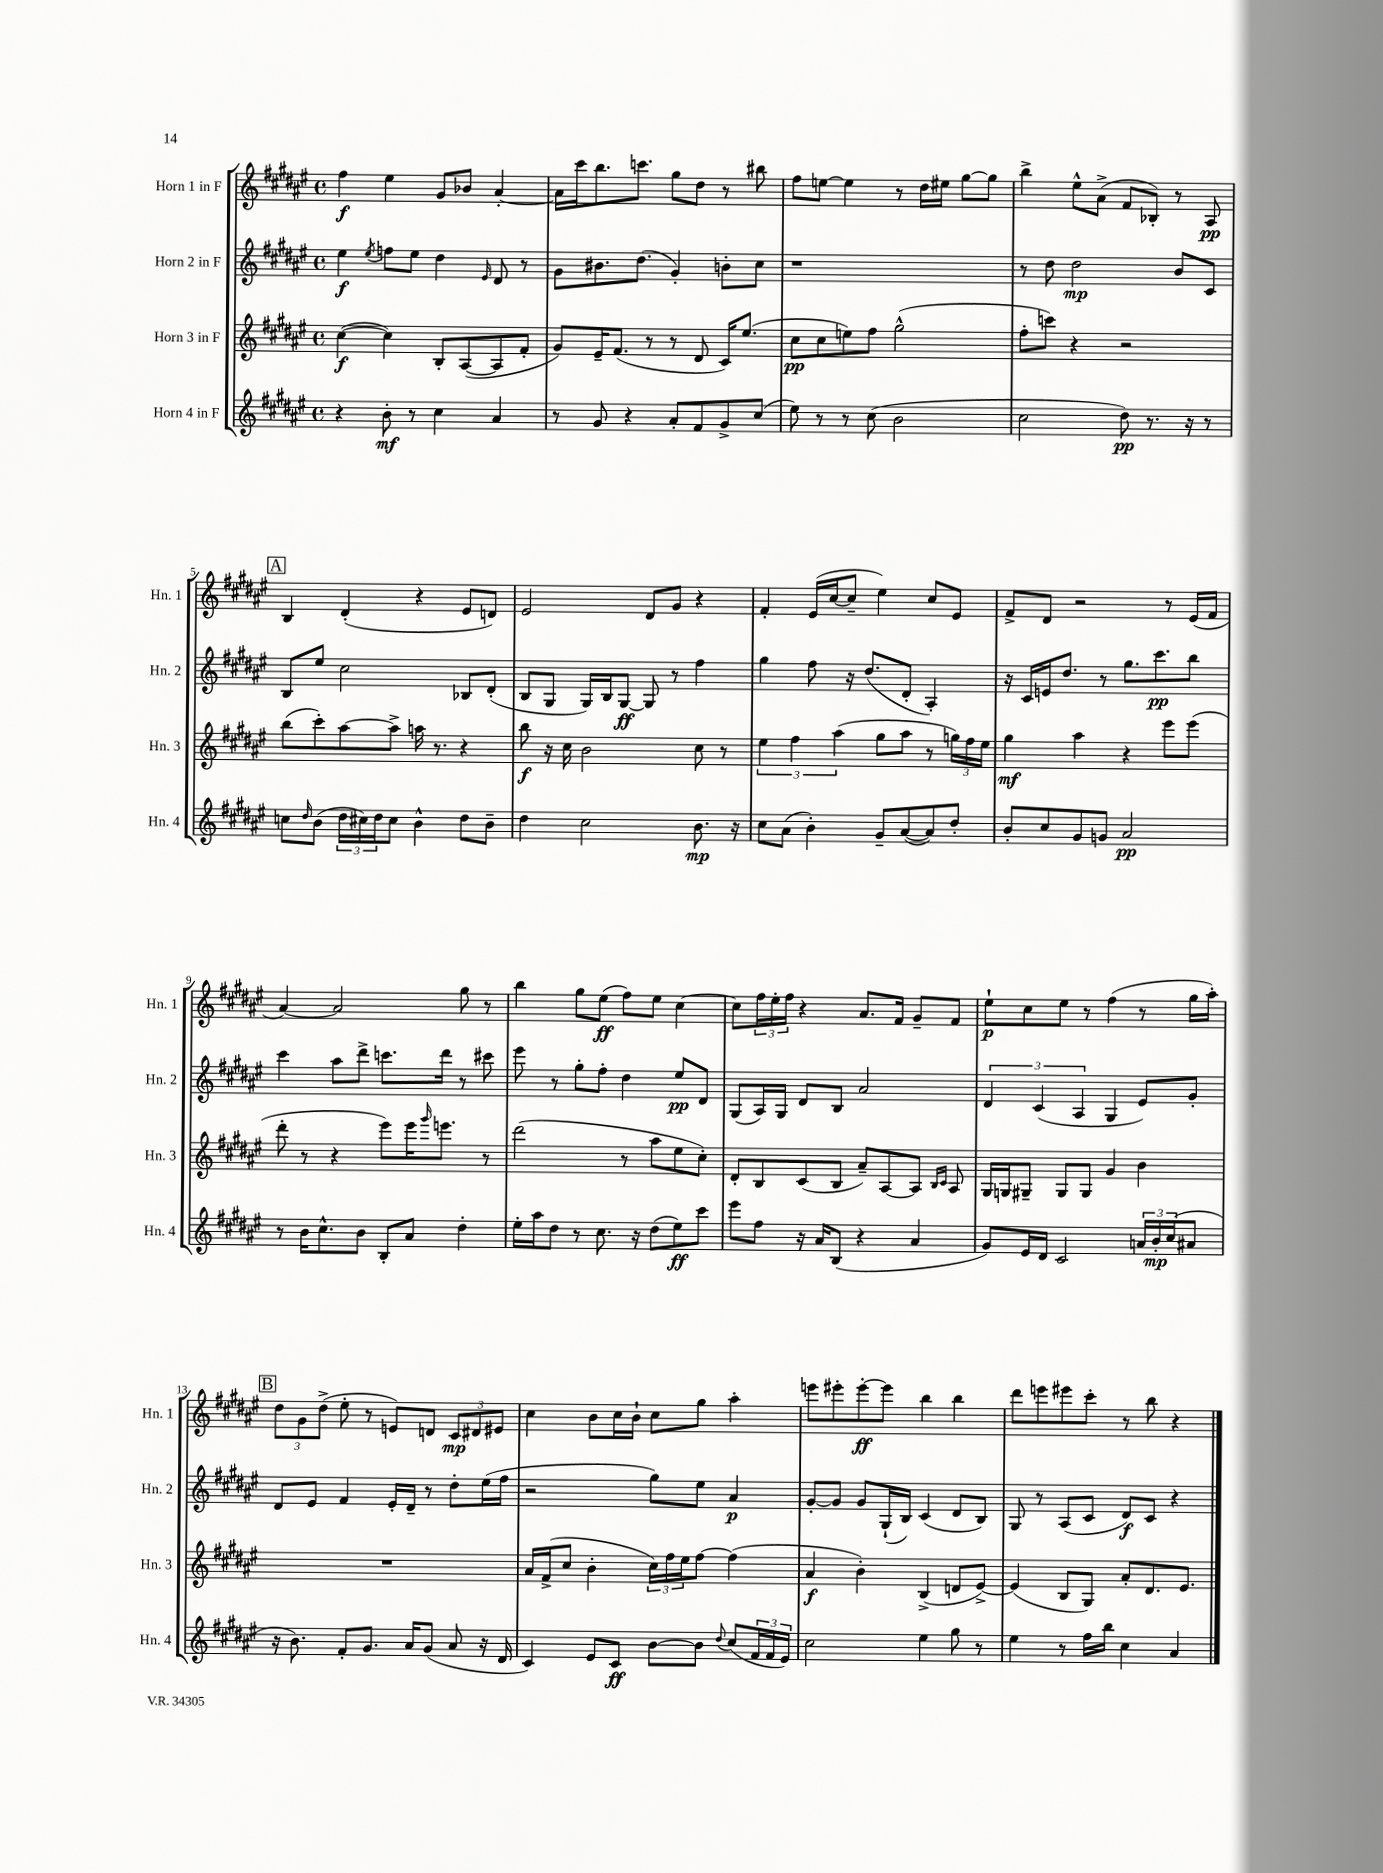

**kern	**kern	**kern	**kern
*staff4	*staff3	*staff2	*staff1
*clefG2	*clefG2	*clefG2	*clefG2
*k[f#c#g#d#a#e#]	*k[f#c#g#d#a#e#]	*k[f#c#g#d#a#e#]	*k[f#c#g#d#a#e#]
*M4/4	*M4/4	*M4/4	*M4/4
*met(c)	*met(c)	*met(c)	*met(c)
4r	([4cc#\	4ee#\	4ff#\
.	.	8qee#/	.
8b'\	4cc#\])	8ff\L	4ee#\
8r	.	8ee#\J	.
4cc#\	8B'/L	4dd#\	8g#/L
.	([8A#/	.	8b-/J
.	.	16qqe#/	.
4a#/	8A#/]	8d#/	[4a#'/
.	8f#'/J	8r	.
=	=	=	=
8r	8g#/L)	8g#\L	16a#\]LL
.	.	.	16ccc#\J
8g#/	16e#~/K	8.b#\	8.bb\
.	(8.f#/J	.	.
4r	.	.	.
.	.	(8.dd#\J	8.ccc\J
.	8r	.	.
8a#'/L	8r	4g#'/)	8gg#\L
8f#/	8d#/	.	8dd#\J
8g#^/	16c#/LK)	8b'\L	8r
.	(8.ee#/J	.	.
(8cc#/J	.	8cc#\J	8bb#\
=	=	=	=
8ee#\)	8cc#\L	1r	8ff#\L
8r	8cc#\	.	[8ee\J
8r	8ee\)	.	4ee\]
(8cc#\	8ff#\J	.	.
2b\	(2gg#^^\	.	8r
.	.	.	16dd#\LL
.	.	.	16ee#\JJ
.	.	.	[8gg#\L
.	.	.	8gg#\]J
=	=	=	=
2cc#\	8ff#'\L	8r	4bb^\
.	8ccc\J)	8dd#\	.
.	4r	2dd#\	8ee#^^\L
.	.	.	(8a#^\J
8dd#\)	2r	.	8f#/L
8.r	.	.	8B-'/J)
.	.	8b/L	8r
16r	.	.	.
8r	.	8c#/J	8A#/
=	=	=	=
8cc\L	(8bb\L	8B/L	4B/
16qqdd#/	.	.	.
(8b\J	8ccc#'\)	8ee#/J	.
24dd#\LL	[8aa#\	2cc#\	(4d#'/
24cc#\)	.	.	.
24dd#\J	.	.	.
8cc#\J	8aa#^\]J	.	.
4b^^\	16aa\	.	4r
.	8.r	.	.
8dd#\L	4r	8B-/L	8e#/L
8b~\J	.	(8d#'/J	8d/J)
=	=	=	=
4dd#\	8bb\	8B/L	2e#/
.	16r	8G#/J	.
.	16cc#\	.	.
2cc#\	2b\	16G#/LL)	.
.	.	16B/J	.
.	.	[8G#/J	.
.	.	8G#/]	8d#/L
.	.	8r	8g#/J
8.b\	8cc#\	4ff#\	4r
.	8r	.	.
16r	.	.	.
=	=	=	=
8cc#\L	6ee#\	4gg#\	4f#'/
(8a#\J	.	.	.
.	6ff#\	.	.
4b'\)	.	8ff#\	(16e#/LL
.	.	.	[16cc#/J
.	(6aa#\	.	.
.	.	16r	8cc#~/]J
.	.	(8.dd#/L	.
8g#~/L	8gg#\L	.	4ee#\)
([8a#/	8aa#\J	8d#'/J	.
8a#/])	8r	4A#'/)	8cc#/L
8dd#'/J	24gg\LL)	.	8e#/J
.	24ff#\	.	.
.	24ee#\JJ	.	.
=	=	=	=
8b'/L	4gg#\	16r	8f#^/L
.	.	16c#/LL	.
8cc#/	.	16e/J	8d#/J
.	.	8.dd#/J	.
8g#/	4aa#\	.	2r
8g/J	.	8r	.
2a#/	4r	8.gg#\L	.
.	.	8.ccc#\	.
.	8eee#\L	.	8r
.	(8eee#\J	8bb\J	(16e#/LL
.	.	.	16f#/JJ
=	=	=	=
8r	8ddd#'\	4ccc#\	[4a#/)
16b\LK	8r	.	.
8.cc#^^\	.	.	.
.	4r	8aa#\L	2a#/]
8b\J	.	8ddd#^\J	.
8B'/L	8eee#\L)	8.ccc\L	.
8a#/J	16eee#\K	.	.
.	16qqggg#/	.	.
.	8.eee\J	16ddd#\Jk	.
4dd#'\	.	8r	8gg#\
.	8r	8ccc#\	8r
=	=	=	=
16ee#'\LL	(2ddd#\	8eee#\	4bb\
16aa#\J	.	.	.
8dd#\J	.	8r	.
8r	.	8gg#'\L	8gg#\L
8.cc#\	.	8ff#'\J	(8ee#\J
.	8r	4dd#\	8ff#\L)
16r	.	.	.
(8dd#\L	8aa#\L	.	8ee#\J
8ee#\)	8ee#\	8ee#/L	[4cc#\
8ccc#\J	8cc#'\J)	8d#/J	.
=	=	=	=
8eee#\L	8d#'/L	(8G#/L	8cc#\]L
8ff#\J	8B/	16A#/L)	24ff#\L
.	.	.	24ee#'\
.	.	16G#/JJ	.
.	.	.	24ff#\JJ
16r	(8c#/	8d#/L	4r
16a#/LK	.	.	.
(8B/J	8B/J	8B/J	.
4r	8a#~/L)	2a#/	8.a#/L
.	[8A#/	.	.
.	.	.	16f#/Jk
4a#/	8A#/]J	.	8g#~/L
.	16qqB/LL	.	.
.	16qqc#/JJ	.	.
.	8A#/	.	8f#/J
=	=	=	=
8g#/L)	16G#/LL	6d#/	8ee#`\L
.	16G/J	.	.
16e#/L	8G#~/J	.	8cc#\
.	.	(6c#/	.
16d#/JJ	.	.	.
2c#/	8G#/L	.	8ee#\J
.	.	6A#/	.
.	8G#/J	.	8r
.	4g#/	4G#/	(4ff#\
24a/LL	4b\	8e#/L)	8r
24b'/	.	.	.
(24cc#/J	.	.	.
8a#/J	.	8g#'/J	16gg#\LL
.	.	.	16aa#'\JJ)
=	=	=	=
16r	1r	8d#/L	12dd#\L
8.b\)	.	.	.
.	.	.	12g#\
.	.	8e#/J	.
.	.	.	(12dd#^\J
8f#'/L	.	4f#/	8ee#'\
8.g#/J	.	.	8r
.	.	16e#'/LL	8e/L)
16a#/LK	.	16d#~/JJ	.
(8g#/J	.	8r	8d/J
8a#/	.	8dd#'\L	12c#/L
.	.	.	12d#/
16r	.	(16ee#\L	.
.	.	.	12e#/J
16d#/	.	16ff#\JJ	.
=	=	=	=
4c#/)	16a#/LL	2r	4cc#\
.	(16f#^/J	.	.
.	8cc#/J	.	.
8e#/L	4b'\	.	8b\L
8c#/J	.	.	16cc#\L
.	.	.	16b`\JJ
[8b\L	24cc#\LL)	8gg#\L)	8cc#\L
.	24ff#\	.	.
.	24ee#\J	.	.
8b\]J	[8ff#\J	8ee#\J	8gg#\J
8qqdd#/	.	.	.
(8cc#/L	(4ff#\]	4a#/	4aa#'\
24f#/L	.	.	.
24f#/	.	.	.
24e#/JJ)	.	.	.
=	=	=	=
2cc#\	4a#/	[8g#'/L	8eee\L
.	.	8g#/]J	8eee#'\
.	4b'\)	8g#/L	[8eee#'\
.	.	(16G#`/L	8eee#\]J
.	.	16B/JJ)	.
4ee#\	(4B^/	(4c#/	4bb\
8gg#\	8d/L	8d#/L	4bb\
8r	[8e#^/J)	8B/J)	.
=	=	=	=
4ee#\	(4e#/]	8G#/	8ddd#\L
.	.	8r	8eee\
8r	8B/L	(8A#/L	8eee#\
16ff#\LL	8G#/J)	8c#/J	8ccc#'\J
16bb\JJ	.	.	.
4cc#\	8a#'/L	8d#/L)	8r
.	8.d#/	8c#/J	8bb\
4a#/	.	4r	4r
.	8.e#/J	.	.
==	==	==	==
*-	*-	*-	*-
